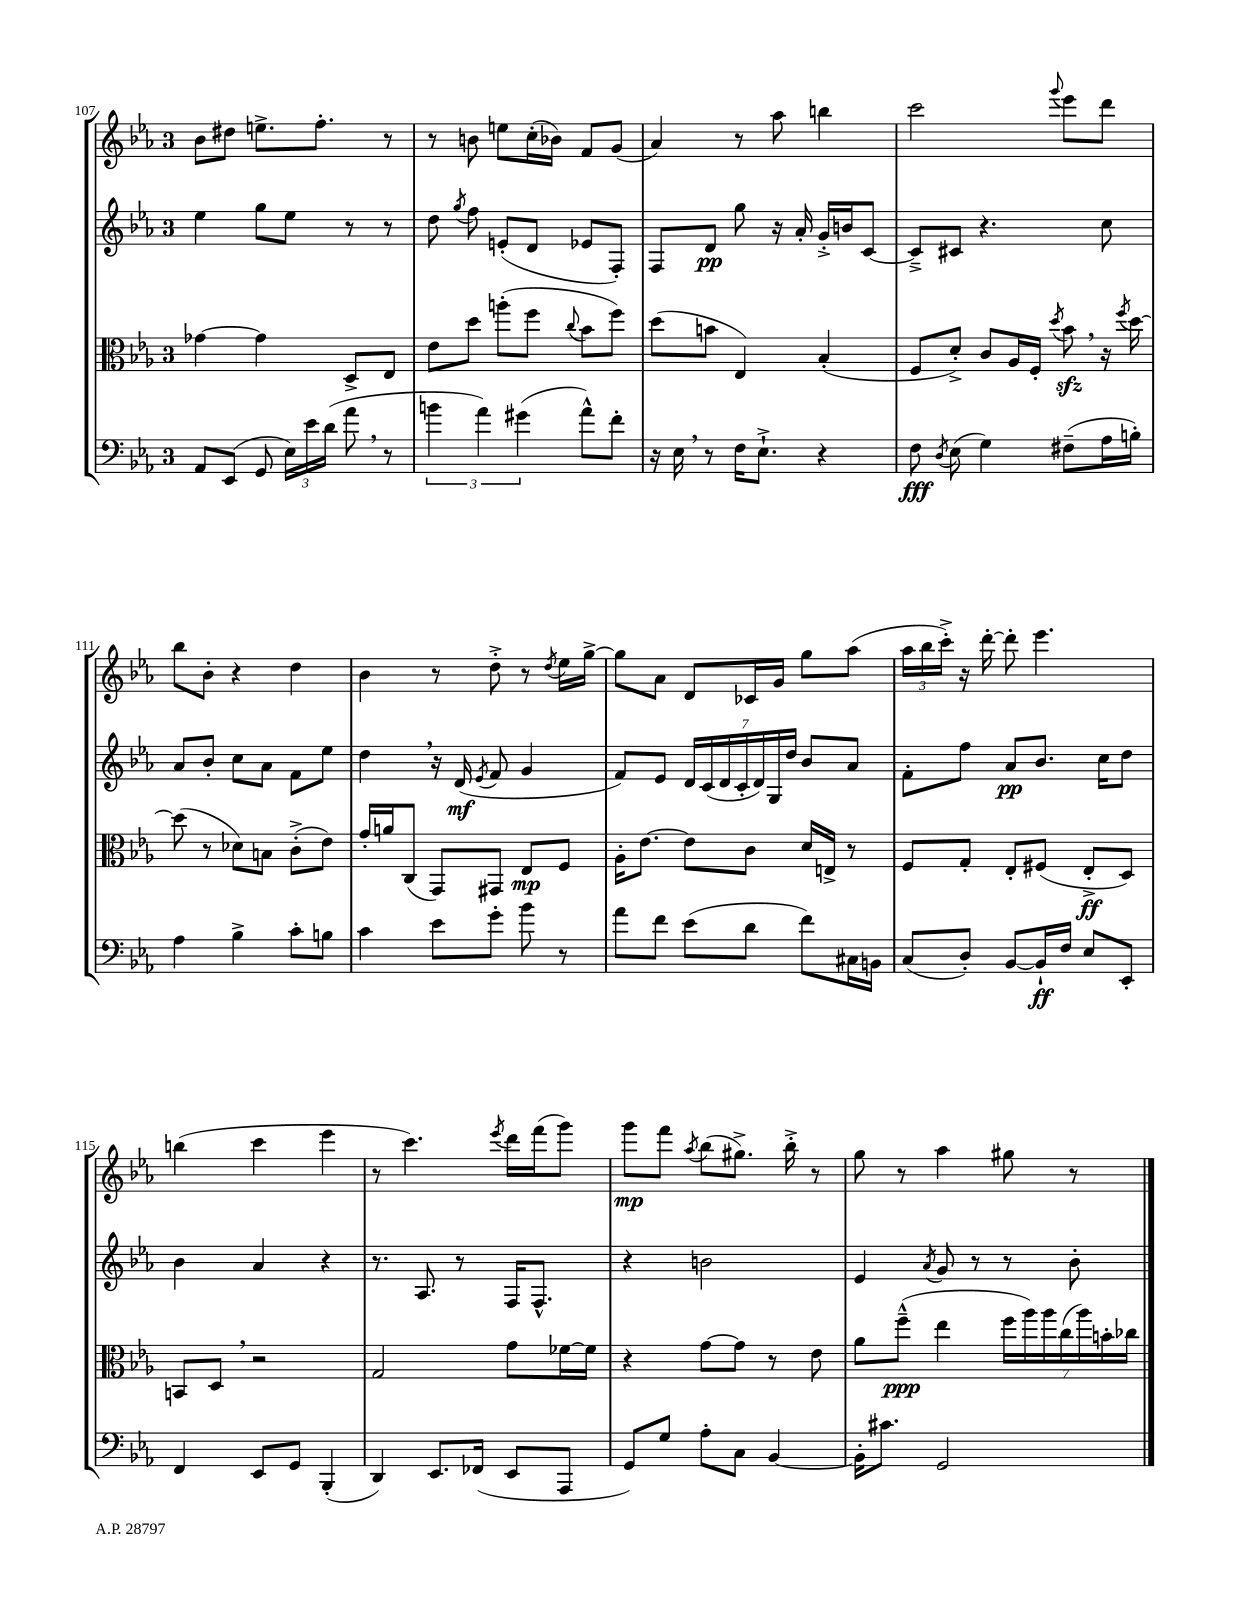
<<
\new StaffGroup <<
\new Staff = "s0" {
    \clef treble \key ees \major \once \override Staff.TimeSignature.style = #'single-digit \time 3/4
    \autoBeamOff bes'8[ dis''8] e''8.[-> f''8.]-. r8 |
    r8 b'8 e''8[ c''16-.( bes'16]) f'8[ g'8]( |
    aes'4) r8 aes''8 b''4 |
    c'''2 \appoggiatura { g'''8 } ees'''8[ d'''8] |
    bes''8[ bes'8]-. r4 d''4 |
    bes'4 r8 d''8-.-> r8 \acciaccatura { d''8 } ees''16[ g''16]~-> |
    g''8[ aes'8] d'8[ ces'16 g'16] g''8[ aes''8]( |
    \tuplet 3/2 { aes''16[ bes''16 c'''16]-.->) } r16 d'''16~-. d'''8-. ees'''4. |
    b''4( c'''4 ees'''4 |
    r8 c'''4.) \acciaccatura { ees'''8 } d'''16[ f'''16( g'''8]) |
    g'''8[\mp f'''8] \acciaccatura { aes''8 } bes''8[( gis''8.]->) bes''16-.-> r8 |
    g''8 r8 aes''4 gis''8 r8 \bar "|." |
}
\new Staff = "s1" {
    \clef treble \key ees \major \once \override Staff.TimeSignature.style = #'single-digit \time 3/4
    \autoBeamOff ees''4 g''8[ ees''8] r8 r8 |
    d''8 \acciaccatura { g''8 } f''8 e'8[-.( d'8] ees'8[ f8]-.) |
    f8[ d'8]\pp g''8 r16 aes'16-. g'16[-.-> b'16 c'8]~ |
    c'8[---> cis'8] r4. c''8 |
    aes'8[ bes'8]-. c''8[ aes'8] f'8[ ees''8] |
    d''4 \breathe r16 d'16\mf( \acciaccatura { ees'8 } f'8 g'4 |
    f'8[) ees'8] \tuplet 7/4 { d'16[ c'16( d'16 c'16-. d'16) g16 d''16] } bes'8[ aes'8] |
    f'8[-. f''8] aes'8[\pp bes'8.] c''16[ d''8] |
    bes'4 aes'4 r4 |
    r8. aes8. r8 f16[ f8.]-^ |
    r4 b'2 |
    ees'4 \acciaccatura { aes'8 } g'8 r8 r8 bes'8-. \bar "|." |
}
\new Staff = "s2" {
    \clef alto \key ees \major \once \override Staff.TimeSignature.style = #'single-digit \time 3/4
    \autoBeamOff ges'4~ ges'4 d8[-> ees8] |
    ees'8[ d''8] a''8[-.( f''8] \appoggiatura { c''8 } bes'8[ f''8]) |
    d''8[( b'8] ees4) bes4-.( |
    f8[ d'8]-.->) c'8[ aes16 f16]-. \acciaccatura { d''8 } bes'8\sfz \breathe r16 \acciaccatura { f''8 } d''16~ |
    d''8( r8 des'8[) b8] c'8[-.->( ees'8]) |
    g'16[-. a'16 c8]( g,8[) gis,8] ees8[\mp f8] |
    aes16[-. ees'8.]~ ees'8[ c'8] d'16[ e16]-> r8 |
    f8[ g8]-. ees8[-. fis8]( ees8[-.->\ff d8]) |
    b,8[ d8] \breathe r2 |
    g2 g'8[ fes'16~ fes'16] |
    r4 g'8[~ g'8] r8 ees'8 |
    aes'8[ f''8]---^\ppp( ees''4 \tuplet 7/4 { f''16[ aes''16) aes''16 c''16( aes''16) b'16-. ces''16] } \bar "|." |
}
\new Staff = "s3" {
    \clef bass \key ees \major \once \override Staff.TimeSignature.style = #'single-digit \time 3/4
    \autoBeamOff aes,8[ ees,8]( g,8 \tuplet 3/2 { ees16[) ees'16 d'16]( } aes'8 \breathe r8 |
    \tuplet 3/2 { b'4 aes'4) gis'4( } aes'8[-^) f'8]-. |
    r16 ees16 \breathe r8 f16[ ees8.]-!-> r4 |
    f8\fff \acciaccatura { d8 } ees8( g4) fis8[--( aes16 b16]-.) |
    aes4 bes4-> c'8[-. b8] |
    c'4 ees'8[ g'8]-. bes'8 r8 |
    aes'8[ f'8] ees'8[( d'8] f'8[) cis16 b,16] |
    c8[( d8]-.) bes,8[~ bes,16-!\ff f16] ees8[ ees,8]-. |
    f,4 ees,8[ g,8] bes,,4-.( |
    d,4) ees,8.[ fes,16]( ees,8[ aes,,8] |
    g,8[) g8] aes8[-. c8] bes,4~ |
    bes,16[-. cis'8.] g,2 \bar "|." |
}
>>
>>
\layout { \context { \Score currentBarNumber = #107 } }
